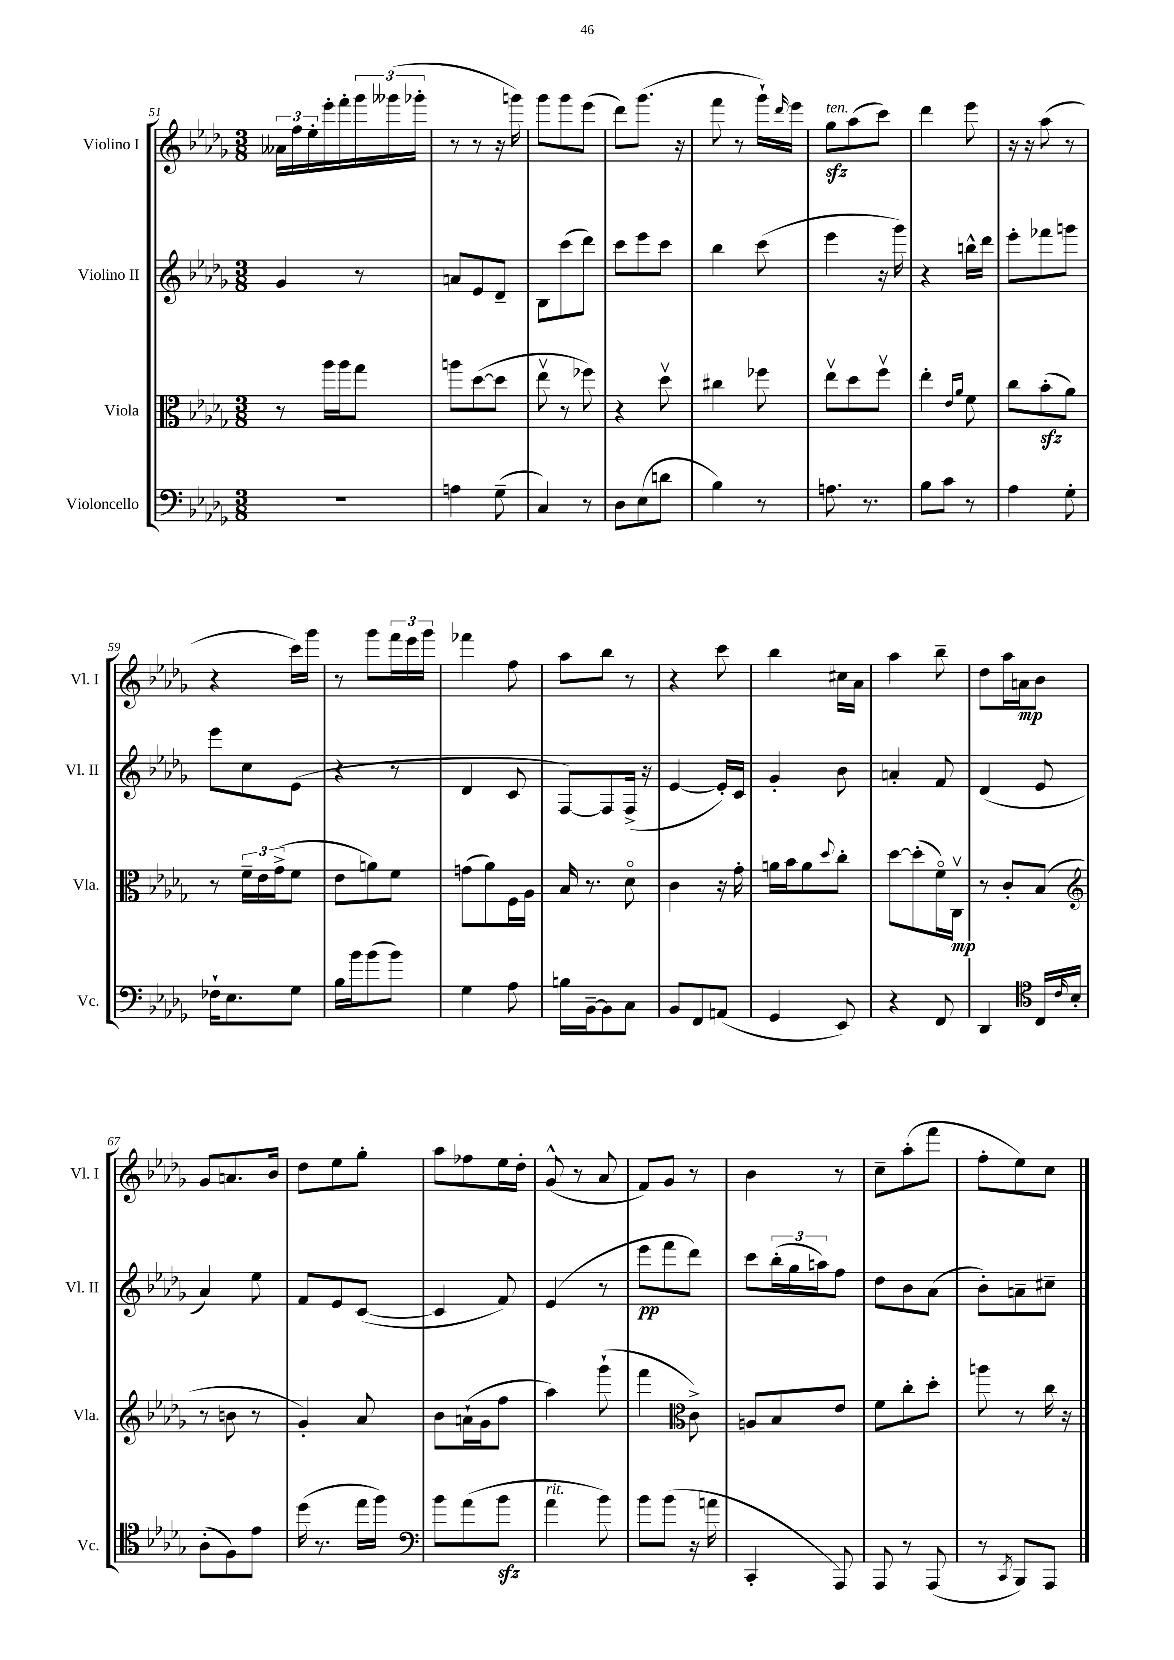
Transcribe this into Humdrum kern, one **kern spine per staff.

**kern	**kern	**kern	**kern
*staff4	*staff3	*staff2	*staff1
*clefF4	*clefC3	*clefG2	*clefG2
*k[b-e-a-d-g-]	*k[b-e-a-d-g-]	*k[b-e-a-d-g-]	*k[b-e-a-d-g-]
*M3/8	*M3/8	*M3/8	*M3/8
4.r	8r	4g-	24a--
.	.	.	24ff
.	.	.	24ee-'
.	16aa-	.	16eee-'
.	16aa-	.	16fff'
.	8gg-	8r	24ggg-
.	.	.	(24ggg--
.	.	.	24ggg-'
=	=	=	=
4A	8aa	8a	8r
.	([8dd-	8e-	8r
(8G-~	8dd-]	8d-~	16r
.	.	.	16ggg)
=	=	=	=
4C)	8ee-v	8B-	8ggg-
.	8r	(8ccc	8ggg-
8r	8ff-)	8ddd-)	(8eee-
=	=	=	=
8D-	4r	8ccc	8ddd-)
(8E-	.	8eee-	(8.ggg-
8d	8dd-v	8ccc	.
.	.	.	16r
=	=	=	=
4B-)	4cc#	4bb-	8fff
.	.	.	8r
8r	8ff-	(8ccc	16ggg-`)
.	.	.	16qqddd-
.	.	.	16eee-
=	=	=	=
8.A	8ee-v	4eee-	8gg-
.	8dd-	.	(8aa-
8.r	.	.	.
.	8ffv	16r	8ccc)
.	.	16ggg-)	.
=	=	=	=
8B-	4ee-'	4r	4ddd-
8c	.	.	.
.	16qqe-	.	.
.	16qqa-	.	.
8r	8f	16bb^^	8eee-
.	.	16ddd-	.
=	=	=	=
4A-	8cc	8eee-'	16r
.	.	.	16r
.	(8b-'	8fff-	(8aa-
8G-'	8a-)	8ggg	8r
=	=	=	=
16F-`	8r	8eee-	4r
8.E-	.	.	.
.	24f~	8cc	.
.	24e-	.	.
.	(24g-^	.	.
8G-	8f	(8e-	16ccc)
.	.	.	16ggg-
=	=	=	=
16B-	8e-	4r	8r
16b-	.	.	.
(8b-	8a)	.	8ggg-
8b-)	8f	8r	24fff
.	.	.	24eee-
.	.	.	24ggg-
=	=	=	=
4G-	(8g	4d-	4fff-
.	8a-)	.	.
8A-	16F	8c	8ff
.	16A-	.	.
=	=	=	=
16B	16B-	[8F)	8aa-
[16BB-~	8.r	.	.
8BB-]	.	8F]	8bb-
8C	8d-o	(16F^	8r
.	.	16r	.
=	=	=	=
8BB-	4c	[4e-	4r
8FF	.	.	.
(8AA	16r	16e-'])	8ccc
.	16g-'	16c	.
=	=	=	=
4GG-	16a	4g-'	4bb-
.	16b-	.	.
.	8a	.	.
.	8qqdd-	.	.
8EE-)	8cc'	8b-	16cc#
.	.	.	16a-
=	=	=	=
4r	[8dd-	4a'	4aa-
.	(8dd-']	.	.
8FF	16fo)	8f	8bb-~
.	16Cv	.	.
=	=	=	=
4DD-	8r	(4d-	8dd-
.	8c'	.	16aa-
.	.	.	16a
*clefC4	*	*	*
16C	(8B-	8e-	8b-
16qqc	.	.	.
16B-'	.	.	.
=	=	=	=
*	*clefG2	*	*
(8A-'	8r	4a-)	8g-
8F)	8b	.	8.a
8e-	8r	8ee-	.
.	.	.	16b-
=	=	=	=
(16dd-	4g-')	8f	8dd-
8.r	.	.	.
.	.	8e-	8ee-
16ee-	8a-	([8c	8gg-'
16ff)	.	.	.
=	=	=	=
*clefF4	*	*	*
8b-	8b-	4c]	8aa-
(8a-	(16a`	.	8ff-
.	16g-	.	.
8b-	8ff	8f)	16ee-
.	.	.	16dd-'
=	=	=	=
4a-	4aa-)	(4e-	(8g-^^
.	.	.	8r
8b-)	(8ggg-`	8r	8a-
=	=	=	=
8b-	4fff	8eee-	8f)
(8b-	.	8fff	8g-
*	*clefC3	*	*
16r	8c^)	8ddd-)	8r
16a	.	.	.
=	=	=	=
4CC'	8A	8ccc	4b-
.	8B-	(24bb-'	.
.	.	24gg-	.
.	.	24aa)	.
8AAA-)	8e-	8ff	8r
=	=	=	=
8AAA-	8f	8dd-	8cc~
8r	8cc'	8b-	(8aa-'
(8AAA-	8dd-'	(8a-	8fff
=	=	=	=
8r	8aa	8b-')	8ff'
8qCC	.	.	.
8BBB-)	8r	8a~	8ee-)
8AAA-	16cc	8cc#~	8cc
.	16r	.	.
==	==	==	==
*-	*-	*-	*-
